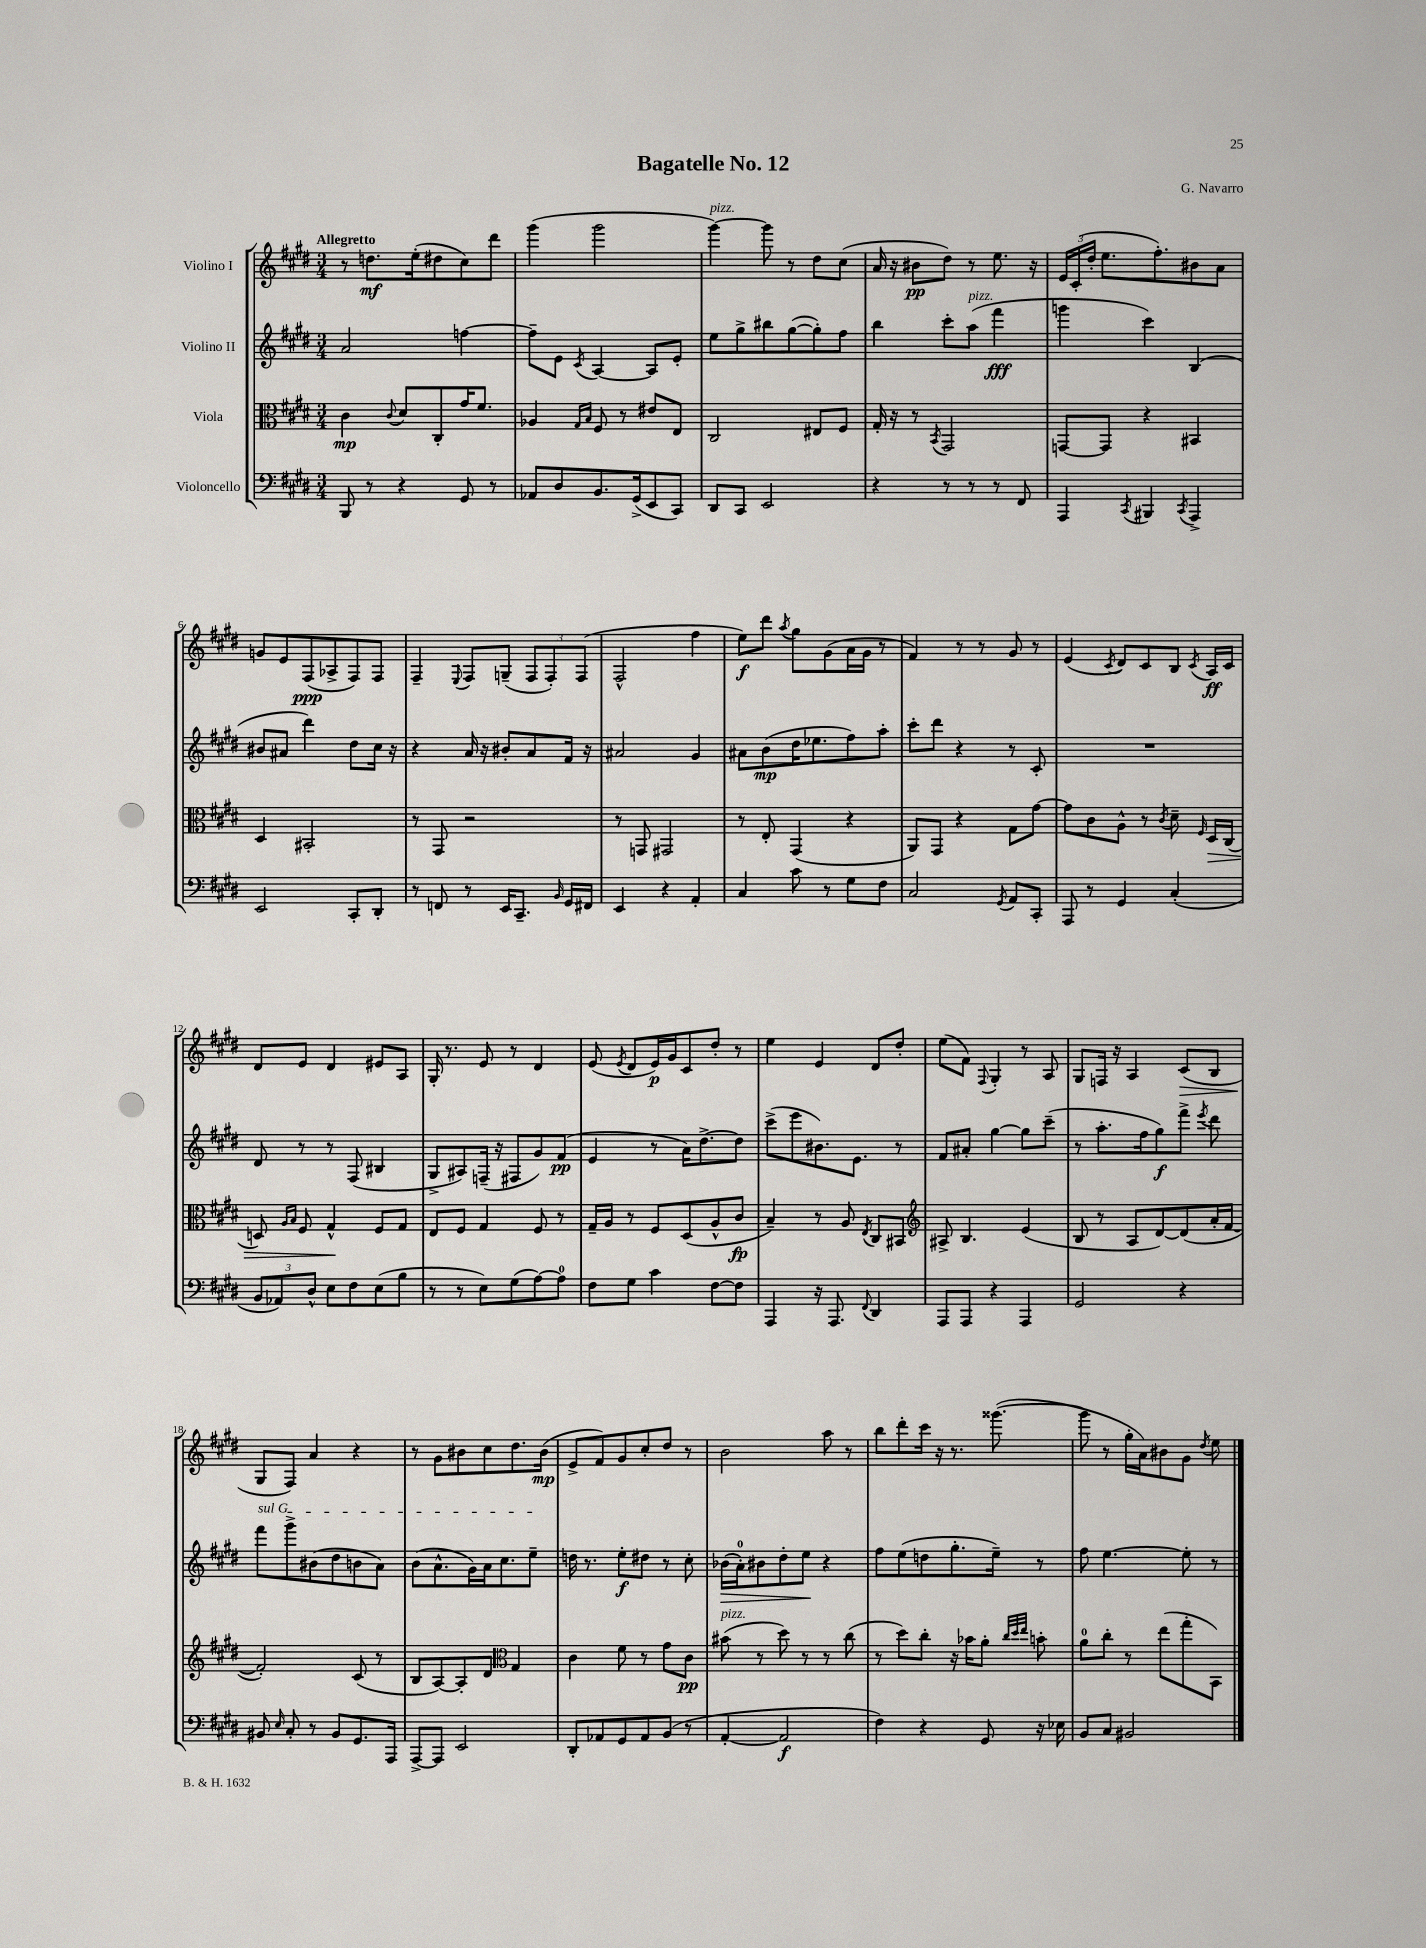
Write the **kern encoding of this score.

**kern	**kern	**kern	**kern
*staff4	*staff3	*staff2	*staff1
*clefF4	*clefC3	*clefG2	*clefG2
*k[f#c#g#d#]	*k[f#c#g#d#]	*k[f#c#g#d#]	*k[f#c#g#d#]
*M3/4	*M3/4	*M3/4	*M3/4
8BBB/	4c#\	2a/	8r
8r	.	.	8.dd\L
.	8qqc#/	.	.
4r	8d#/L	.	.
.	.	.	(16ee'\k
.	8C#'/	.	8dd#\
8GG#/	16g#/K	[4ff\	8cc#\)
.	8.f#/J	.	.
8r	.	.	8ddd#\J
=	=	=	=
8AA-/L	4A-/	8ff~\]L	(4ggg#\
8D#/	.	8e\J	.
.	16qqG#/LL	.	.
.	16qqB/JJ	8qc#/	.
8.BB/	8F#/	[4A/	2ggg#\
.	8r	.	.
(16GG#^/k	.	.	.
8EE/	8e#/L	8A/]L	.
8CC#/J)	8E/J	8e'/J	.
=	=	=	=
8DD#/L	2C#/	8ee\L	[4ggg#\)
8CC#/J	.	8gg#^\	.
2EE/	.	8bb#\	8ggg#\]
.	.	([8gg#\	8r
.	8E#/L	8gg#'\])	8dd#\L
.	8F#/J	8ff#\J	(8cc#\J
=	=	=	=
4r	16G#'/	4bb\	16a/
.	16r	.	16r
.	8r	.	8b#\L
.	8qBB/	.	.
8r	2GG#/	8ccc#'\L	8dd#\J)
8r	.	(8aa\J	8r
8r	.	4fff#\	8.ee\
8FF#/	.	.	.
.	.	.	16r
=	=	=	=
4AAA/	[8GG/L	4ggg\	24e/LL
.	.	.	(24c#'/
.	.	.	24dd#'/JJ
.	8GG/]J	.	8.ee\L
8qCC#/	.	.	.
4BBB#/	4r	4ccc#\)	.
.	.	.	8.ff#'\)
8qCC#/	.	.	.
4AAA^/	4BB#/	(4B/	8b#\
.	.	.	8a\J
=	=	=	=
2EE/	4D#/	8b#/L	8g/L
.	.	8a#/J	8e/
.	2BB#'/	4ddd#\)	(8F#/
.	.	.	8A-^/
8CC#'/L	.	8dd#\L	8F#/)
8DD#'/J	.	16cc#\Jk	8F#/J
.	.	16r	.
=	=	=	=
8r	8r	4r	4F#~/
8FF/	8GG#/	.	.
.	.	.	8qqE/
8r	2r	16a/	8F#/L
.	.	16r	.
16EE/LK	.	8b#'/L	(8G~/J
8.CC#~/J	.	.	.
.	.	8a/	12F#/L
.	.	.	12F#'/)
16qqBB/	.	.	.
16GG#/LL	.	16f#/Jk	.
.	.	.	(12F#/J
16FF#/JJ	.	16r	.
=	=	=	=
4EE/	8r	2a#/	2F#^^/
.	8GG/	.	.
4r	2GG#/	.	.
4AA'/	.	4g#/	4ff#\
=	=	=	=
4C#/	8r	8a#\L	8ee\L)
.	8E'/	(8b\	8ddd#\J
.	.	.	8qaa/
8c#\	(4GG#/	16dd#\K	8gg#\L
.	.	8.ee-\	.
8r	.	.	(8g#\
8G#\L	4r	8ff#\)	16a\L
.	.	.	16g#\JJ
8F#\J	.	8aa'\J	8r
=	=	=	=
2C#/	8AA/L)	8ccc#'\L	4f#/)
.	8GG#/J	8ddd#\J	.
.	4r	4r	8r
.	.	.	8r
8qGG#/	.	.	.
8AA/L	8G#\L	8r	8g#/
8CC#'/J	[8g#\J	8c#'/	8r
=	=	=	=
8AAA/	8g#\]L	2.r	(4e/
8r	8c#\	.	.
.	.	.	8qc#/
4GG#/	8A^^\J	.	8d#/L)
.	8r	.	8c#/
.	8qc#/	.	.
(4C#'/	8d#~\	.	8B/J
.	16qqF#/	.	8qc#/
.	16D#/LL	.	16A/LL
.	(16C#/JJ	.	16c#/JJ
=	=	=	=
12BB/L	8D/)	8d#/	8d#/L
12AA-/)	.	.	.
.	16qqA/LL	.	.
.	16qqB/JJ	.	.
.	8F#/	8r	8e/J
12D#^^/J	.	.	.
8E\L	4G#^^/	8r	4d#/
8F#\	.	(8F#/	.
(8E\	8F#/L	4B#/	8e#/L
8B\J	8G#/J	.	8A/J
=	=	=	=
8r	8E/L	8G#^/L	16G#'/
.	.	.	8.r
8r	8F#/J	8A#/)	.
8E\L)	4G#/	(16F~/Jk	8e/
.	.	16r	.
(8G#\	.	8F#/L	8r
[8A\)	8F#/	8g#/)	4d#/
8A\]J	8r	(8f#/J	.
=	=	=	=
8F#\L	16G#~/LL	4e/	(8e/
.	16A/JJ	.	.
.	.	.	8qe/
8G#\J	8r	.	8d#/L
4c#\	8F#/L	8r	16e/L)
.	.	.	16g#/J
.	(8D#/	16a\LK)	8c#/
.	.	[8.dd#^\	.
[8F#\L	8A^^/	.	8dd#'/J
8F#\]J	8c#/J	8dd#\]J	8r
=	=	=	=
4AAA/	4B~/)	(8ccc#^\L	4ee\
.	.	8eee\	.
16r	8r	8.b#\)	4e/
8.AAA/	.	.	.
.	8A/	.	.
.	.	8.e\J	.
8qqFF#/	8qE/	.	.
4DD#/	8C#/L	.	8d#/L
.	8BB#/J	8r	8dd#'/J
=	=	=	=
*	*clefG2	*	*
8AAA/L	8A#^/	8f#/L	(8ee\L
8AAA/J	4.B/	8a#'/J	8f#\J)
.	.	.	8qqF#/
4r	.	[4gg#\	4G#'/
4AAA/	(4e/	8gg#\]L	8r
.	.	(8ccc#~\J	8A/
=	=	=	=
2GG#/	8B/	8r	8G#/L
.	8r	8.aa'\L	16F/Jk
.	.	.	16r
.	8A/L	.	4A/
.	.	16ff#\k	.
.	[8d#/)	8gg#\)	.
4r	(8d#/]	8fff#^\J	(8c#/L
.	.	8qeee/	.
.	16a'/L	8ddd#\	8B/J
.	[16f#/JJ	.	.
=	=	=	=
8BB#/	2f#'/])	8fff#\L	8G#/L
16qqE/	.	.	.
8C#'/	.	8ggg#^\	8F#/J)
8r	.	(8b#\	4a/
8BB#/L	.	8dd#\	.
8.GG#/	(8c#/	8b\	4r
.	8r	8a\J)	.
16AAA/Jk	.	.	.
=	=	=	=
[8AAA^/L	8B/L	(8b\L	8r
8AAA/]J	[8A/)	8.a^^\	8g#\L
2EE/	8A'/]	.	8b#\
.	.	16g#\L)	.
.	8d#/J	16a\J	8cc#\
.	.	8.cc#\	.
*	*clefC3	*	*
.	4G#/	.	8.dd#\
.	.	8ee~\J	.
.	.	.	(16b#\Jk
=	=	=	=
8DD#'/L	4c#\	16dd\	8e^/L
.	.	8.r	.
8AA-/	.	.	8f#/)
8GG#/	8f#\	8ee'\L	8g#/
8AA-/	8r	8dd#\J	8cc#'/
(8BB/J	8g#\L	8r	8dd#/J
8r	8c#\J	8cc#'\	8r
=	=	=	=
[4AA'/	(8b#\	(16b-\LL	2b\
.	.	16a'\J)	.
.	8r	8b#\	.
2AA/]	8dd#\)	8dd#'\	.
.	8r	8ee\J	.
.	8r	4r	8aa\
.	(8cc#\	.	8r
=	=	=	=
4F#\)	8r	8ff#\L	8bb\L
.	8dd#\L)	(8ee\	8ddd#'\
4r	8cc#'\J	8dd\	16ccc#\Jk
.	.	.	16r
.	16r	8.gg#'\	8.r
.	16b-\LK	.	.
8GG#/	8a'\J	.	.
.	.	16ee~\Jk)	([8.ggg##\
.	32qqcc#/LLL	.	.
.	32qqdd#/	.	.
.	32qqee/JJJ	.	.
16r	8b'\	8r	.
16E-\	.	.	.
=	=	=	=
8BB/L	8a\L	8ff#\	8ggg##\]
8C#/J	8cc#'\J	[4.ee\	8r
2BB#/	8r	.	16gg#'\LL
.	.	.	16a\J)
.	(8ee\L	.	8b#\
.	8gg#'\	8ee'\]	8g#\J
.	.	.	8qdd#/
.	8BB\J)	8r	8ee\
==	==	==	==
*-	*-	*-	*-
